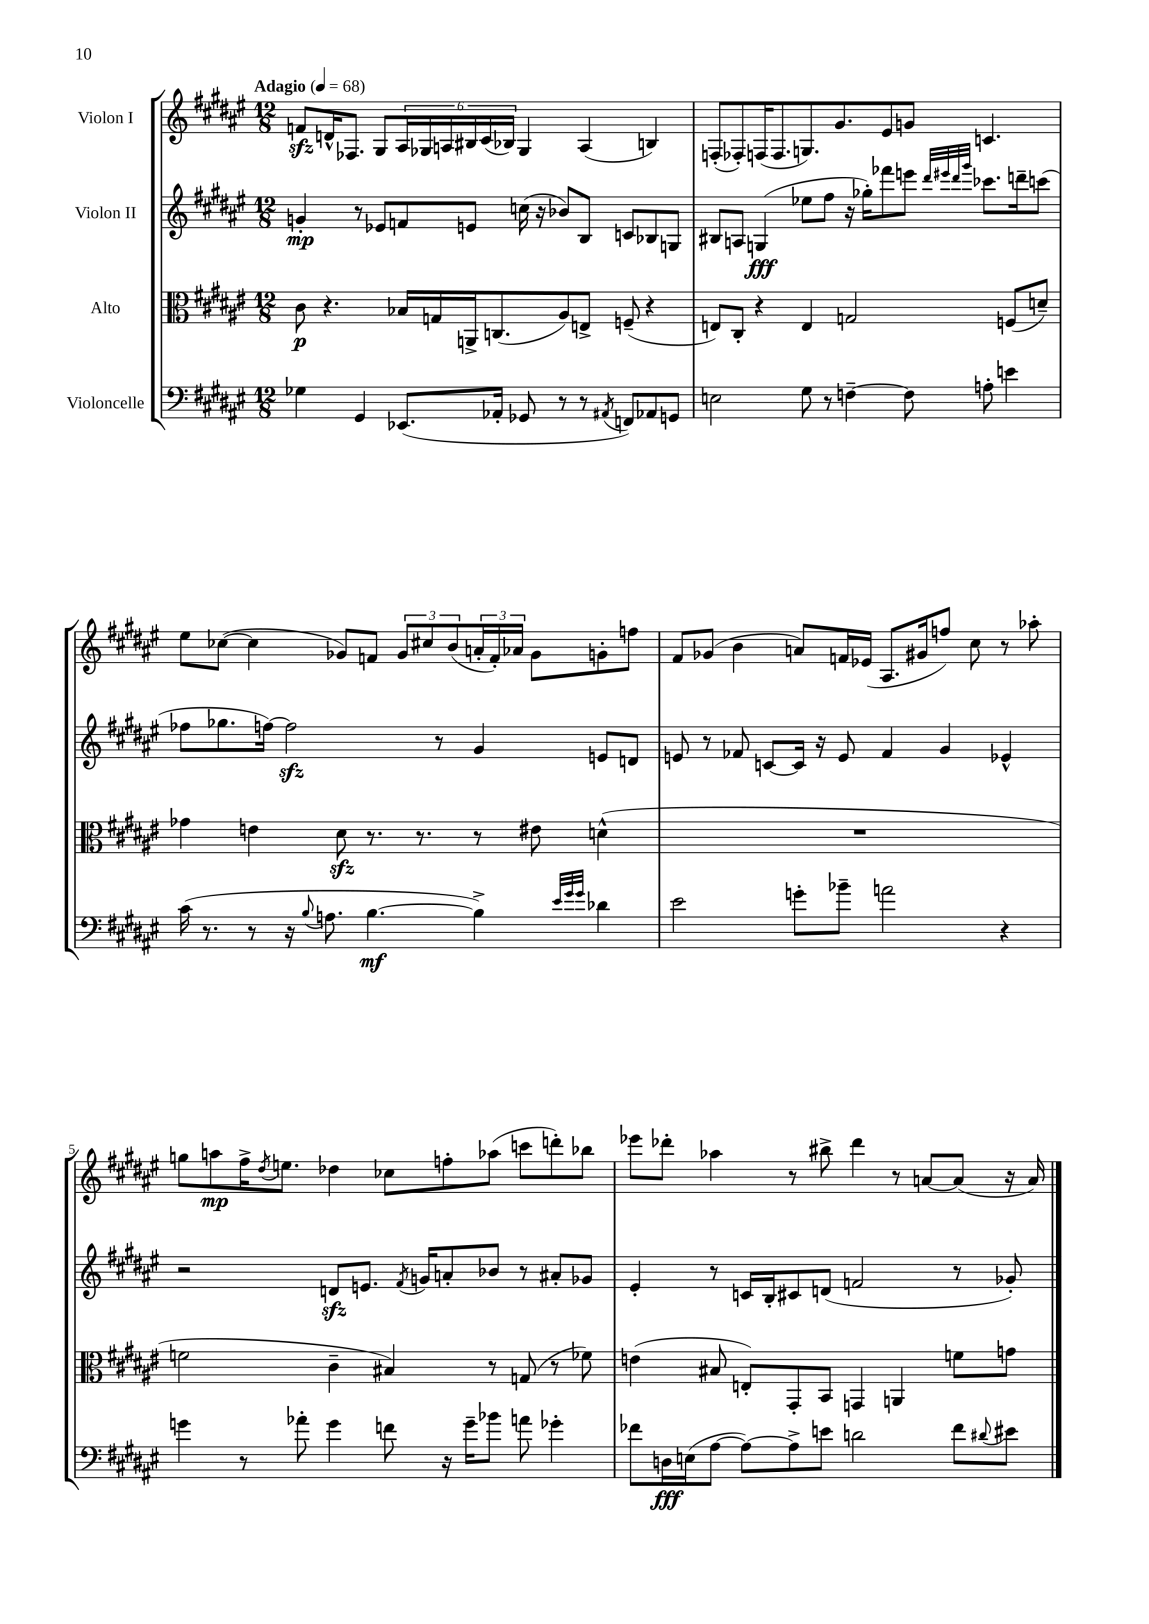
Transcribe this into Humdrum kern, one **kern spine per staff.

**kern	**kern	**kern	**kern
*staff4	*staff3	*staff2	*staff1
*clefF4	*clefC3	*clefG2	*clefG2
*k[f#c#g#d#a#e#]	*k[f#c#g#d#a#e#]	*k[f#c#g#d#a#e#]	*k[f#c#g#d#a#e#]
*M12/8	*M12/8	*M12/8	*M12/8
*MM68	*MM68	*MM68	*MM68
4G-	8c#	4g'	8f
.	4.r	.	16d^^
.	.	.	8.F-
4GG#	.	8r	.
.	.	8e-	8G#
(8.EE-	16B-	8f	24A#
.	.	.	24G-
.	16G	.	.
.	.	.	24A
.	16AA^	8e	24B#
.	.	.	(24c#
16AA-'	(8.C	.	.
.	.	.	24B-)
8GG-	.	(16cc	4G-
.	.	16r	.
8r	8A#)	8b-)	.
8r	8E^	8B	(4A
8qAA#	.	.	.
8FF)	(8F~	8c	.
8AA-	4r	8B-	4B)
8GG	.	8G	.
=	=	=	=
2E	8E)	8B#	(8F'
.	8C#'	8A	8F-')
.	4r	(4G	(16F
.	.	.	8.F
8G#	4E	8ee-	8.G)
8r	.	8ff#	.
.	.	.	8.g#
[4F~	2G	16r	.
.	.	16gg-')	.
.	.	8fff-	8e#
8F]	.	8eee	8g
.	.	32qqddd#	.
.	.	32qqeee#	.
.	.	32qqddd#	.
.	.	32qqggg#	.
8A'	.	8.ccc-	4.c
4e	(8F	.	.
.	.	16ddd~	.
.	8d~)	(8ccc	.
=	=	=	=
(16c#	4g-	8ff-	8ee#
8.r	.	.	.
.	.	8.gg-	([8cc-
8r	4e	.	4cc-]
.	.	[16ff)	.
16r	.	2ff]	.
8qqB	.	.	.
8.A	.	.	.
.	8d#	.	8g-)
[4.B	8.r	.	8f
.	.	.	12g-
.	8.r	.	.
.	.	.	12cc#
.	.	8r	.
.	.	.	(12b
4B^])	8r	4g#	24a'
.	.	.	24f')
.	.	.	24a-
.	8e#	.	8g-
32qqe#	.	.	.
32qqg#	.	.	.
32qqg#	.	.	.
4d-	(4d^^	8e	8g'
.	.	8d	8ff
=	=	=	=
2e#	1.r	8e	8f#
.	.	8r	(8g-
.	.	8f-	4b
.	.	[8c	.
8g'	.	16c]	8a)
.	.	16r	.
8b-~	.	8e	16f
.	.	.	(16e-
2a	.	4f-	8.A#
.	.	.	16g#
.	.	4g#	8ff)
.	.	.	8cc#
4r	.	4e-^^	8r
.	.	.	8aa-'
=	=	=	=
4g	2f	2r	8gg
.	.	.	8aa
8r	.	.	16ff#^
.	.	.	8qdd#
.	.	.	8.ee
8a-'	.	.	.
4g	4c#~	8d	4dd-
.	.	8.e	.
8f	4B#)	.	8cc-
.	.	8qf#	.
.	.	16g	.
16r	.	8a'	8ff'
16g~	.	.	.
8b-	8r	8b-	(8aa-
8a	(8G	8r	8ccc
4g-'	8r	8a#'	8ddd')
.	8f-)	8g-	8bb-
=	=	=	=
8f-	(4e	4e#'	8eee-
16D	.	.	8ddd-'
(16E	.	.	.
[8A#	8B#	8r	4aa-
8A#_)	8E')	16c	.
.	.	16B'	.
8A#^]	8GG#'	8c#	8r
8e	8BB	(8d	8bb#^
2d	4GG	2f	4ddd-
.	4AA	.	8r
.	.	.	[8a
8f-	8f	8r	(8a]
8qqd#	.	.	.
8e#	8g	8g-')	16r
.	.	.	16a)
==	==	==	==
*-	*-	*-	*-
